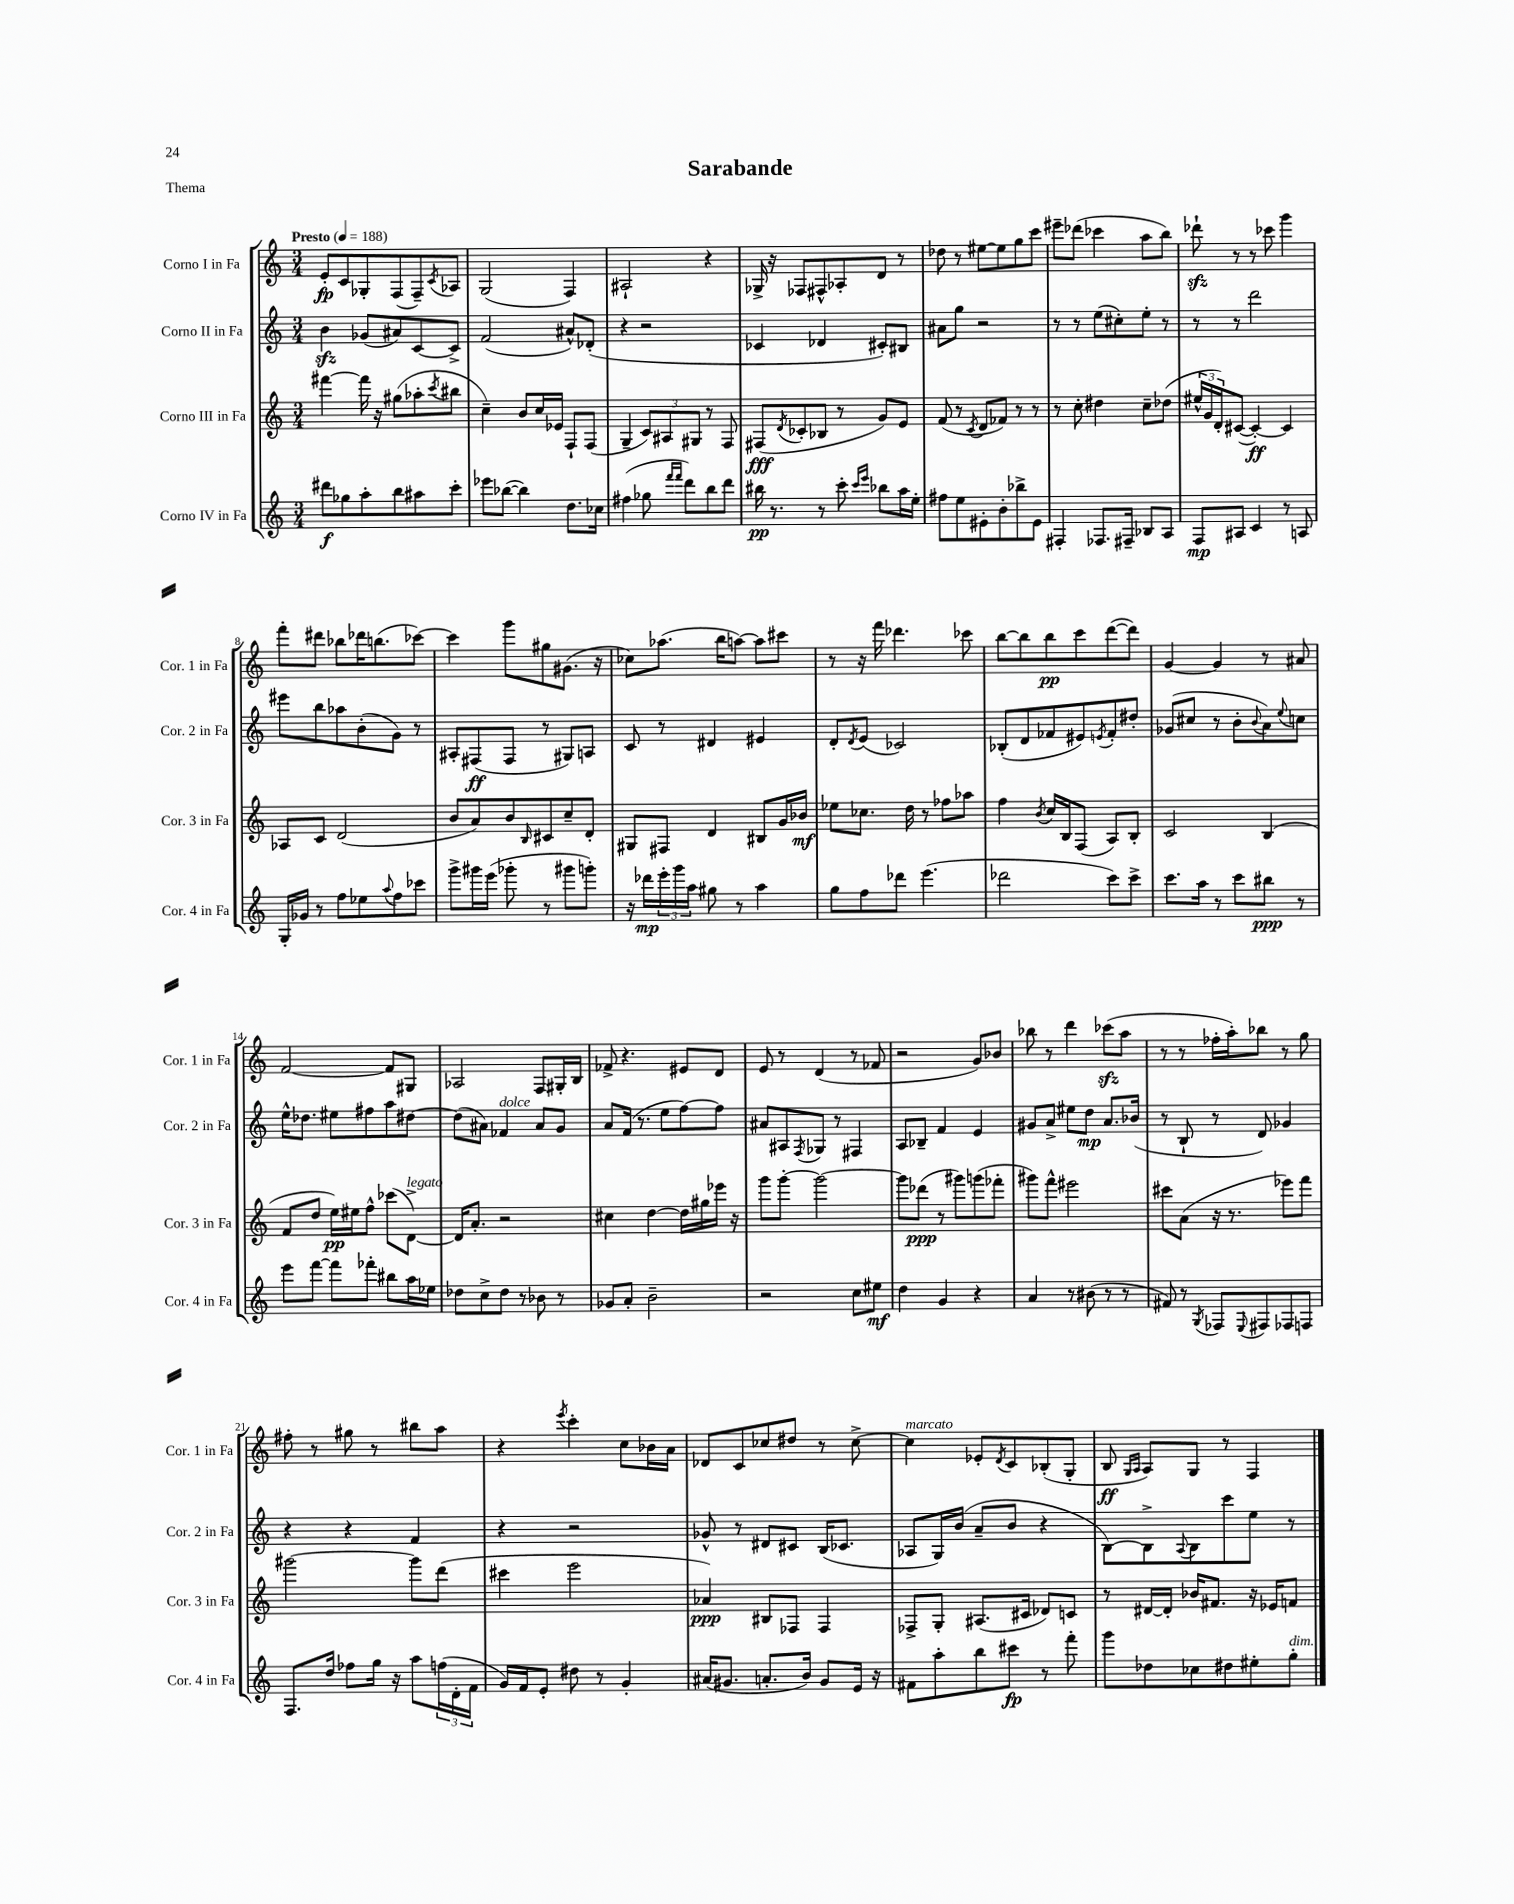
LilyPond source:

\header { title = "Sarabande" piece = "Thema" }
<<
\new StaffGroup <<
\new Staff = "s0" \with { instrumentName = "Corno I in Fa" shortInstrumentName = "Cor. 1 in Fa" } {
    \clef treble \key c \major \numericTimeSignature \time 3/4 \tempo "Presto" 4 = 188
    e'8-.\fp c'8 ges8-. f8( f8--) \acciaccatura { c'8 } aes8 |
    g2( f4) |
    ais2-! r4 |
    ges16-> r16 fes8 fis8-^ aes8-. d'8 r8 |
    des''8 r8 eis''8~ eis''8 g''8 c'''8 |
    eis'''8-- des'''8( ces'''4 a''8 b''8) |
    des'''8-!\sfz r8 r8 ces'''8 g'''4 |
    f'''8-. dis'''8 bes''8 des'''16 b''8.( ces'''8~) |
    ces'''4 g'''8 gis''8 gis'8.( r16 |
    ces''8) aes''8.( b''16 a''8~) a''8 cis'''8 |
    r8 r16 f'''16 des'''4. ces'''8 |
    b''8~ b''8 b''8\pp c'''8 d'''8~( d'''8) |
    g'4~ g'4 r8 ais'8 |
    f'2~ f'8 gis8 |
    aes2 f8 gis16-. b16 |
    fes'8-> r4. eis'8 d'8 |
    e'8 r8 d'4( r8 fes'8 |
    r2 g'8) bes'8 |
    bes''8 r8 d'''4 ces'''8\sfz( a''8 |
    r8 r8 fes''16-. a''16-.) bes''8 r8 g''8 |
    fis''8-. r8 gis''8 r8 bis''8 a''8 |
    r4 \acciaccatura { e'''8 } c'''4-. c''8 bes'16 a'16 |
    des'8 c'8 ces''8 dis''8 r8 ces''8~-> |
    ces''4^\markup { \italic "marcato" } ees'8-. \acciaccatura { d'8 } c'8 bes8-.( g8-. |
    b8\ff \grace { g16 a16 } a8) g8 r8 f4 \bar "|." |
}
\new Staff = "s1" \with { instrumentName = "Corno II in Fa" shortInstrumentName = "Cor. 2 in Fa" } {
    \clef treble \key c \major \numericTimeSignature \time 3/4
    b'4\sfz ges'8( ais'8) c'8~ c'8-> |
    f'2( ais'8-^) des'8-.( |
    r4 r2 |
    ces'4 des'4 cis'8-.) bis8 |
    ais'8 g''8 r2 |
    r8 r8 e''8( cis''8-.) e''8-. r8 |
    r8 r8 d'''2 |
    eis'''8 b''8 aes''8 b'8-.( g'8) r8 |
    ais8-. fis8\ff( fis8 r8 gis8) a8 |
    c'8 r8 dis'4 eis'4 |
    d'8-. \acciaccatura { d'8 } e'8( ces'2) |
    bes8-.( d'8 fes'8 eis'8) \acciaccatura { e'8 } fes'8-. dis''8-. |
    ges'8( cis''8 r8 b'8-. \appoggiatura { b'8 } a'8) \appoggiatura { e''8 } c''8 |
    e''16-^ des''8. eis''8 fis''8 a''8 dis''8~ |
    dis''8( ais'8) fes'4^\markup { \italic "dolce" } ais'8 g'8 |
    a'8 f'16( r8. e''8 f''8~) f''8 |
    ais'8 ais8 \acciaccatura { f8 } ges8 r8 fis4 |
    a8 bes8-- f'4 e'4 |
    gis'8 a'8-> eis''8 d''8\mp a'8. bes'16( |
    r8 b8-! r8 d'8) ges'4 |
    r4 r4 f'4 |
    r4 r2 |
    ges'8-^ r8 dis'8 cis'8 b16( ces'8. |
    aes8 g16) b'16( a'8-- b'8 r4 |
    b8~) b8-> \appoggiatura { a8 } b8 c'''8 e''8 r8 \bar "|." |
}
\new Staff = "s2" \with { instrumentName = "Corno III in Fa" shortInstrumentName = "Cor. 3 in Fa" } {
    \clef treble \key c \major \numericTimeSignature \time 3/4
    fis'''4~ fis'''16 r16 gis''8( aes''8-. \acciaccatura { c'''8 } bis''8 |
    c''4--) b'8 c''16 ees'16 f8-! f8( |
    g4-- \tuplet 3/2 { c'8) ais8 gis8 } r8 f8 |
    fis8\fff( \acciaccatura { d'8 } ces'8-. bes8 r8 g'8) e'8 |
    f'8( r8 \acciaccatura { c'8 } d'8 fes'8) r8 r8 |
    r8 c''8-. dis''4 c''8-- des''8( |
    \tuplet 3/2 { eis''16-^ g'16 d'16-.) } cis'8~( cis'4~-.\ff) cis'4 |
    aes8 c'8 d'2( |
    b'8 a'8) b'8 \grace { b16 } cis'8 c''8-- d'8-. |
    gis8 fis8 d'4 bis8 g'16 bes'16\mf |
    ees''8 ces''8. d''16 r8 fes''8 aes''8 |
    f''4 \acciaccatura { b'8 } c''16 b16 f8( a8) b8-. |
    c'2 b4( |
    f'8 d''8 e''16\pp) eis''16 f''8-^ ces'''8( d'8~->^\markup { \italic "legato" }) |
    d'16 a'8.-. r2 |
    cis''4 d''4~ d''16 gis''16 ees'''16 r16 |
    g'''8 g'''8~-. g'''2~ |
    g'''8 des'''8\ppp( r8 gis'''8) g'''8( fes'''8-. |
    gis'''8) f'''8-^ eis'''2 |
    cis'''8 a'8( r16 r8. ees'''8) f'''8 |
    gis'''2~ gis'''8 d'''8( |
    cis'''4 e'''2 |
    aes'4\ppp) bis8 fes8 fes4 |
    fes8-> g8-. ais8.( cis'16 des'8) c'8 |
    r8 dis'16~ dis'16-. bes'16 fis'8. r16 ees'16 f'8 \bar "|." |
}
\new Staff = "s3" \with { instrumentName = "Corno IV in Fa" shortInstrumentName = "Cor. 4 in Fa" } {
    \clef treble \key c \major \numericTimeSignature \time 3/4
    dis'''8\f ges''8 a''8-. b''8 ais''8 c'''8-. |
    ees'''8 bes''8~( bes''4) d''8. ces''16 |
    fis''4( ges''8 \grace { f'''16 f'''16 } d'''8) b''8 d'''8 |
    bis''16\pp r8. r8 c'''8-. \grace { c'''16 e'''16 } bes''8 a''16 e''16-. |
    fis''8 e''8 eis'8-. b'8-. bes''8-> eis'8 |
    fis4-. fes8. fis16-- bes8 a8 |
    f8\mp ais8 c'4 r8 a8 |
    g16-. ges'16 r8 f''8 ees''8 \appoggiatura { a''8 } f''8 ces'''8 |
    g'''8-> gis'''16 e'''16( ges'''8-. r8 gis'''8 g'''8-.) |
    r16 des'''16\mp \tuplet 3/2 { e'''16-. g'''16 a''16 } gis''8 r8 a''4 |
    g''8 f''8 des'''8 e'''4.( |
    des'''2 c'''8) c'''8-> |
    c'''8. a''16 r8 c'''8 bis''8\ppp r8 |
    e'''8 f'''8~ f'''8 fes'''8-. bis''8 a''16 ees''16 |
    des''8 c''8-> des''8 r8 bes'8 r8 |
    ges'8 a'8-. b'2-- |
    r2 c''8 eis''8\mf |
    d''4 g'4 r4 |
    a'4 r8 bis'8( r8 r8 |
    fis'8) r8 \acciaccatura { g8 } fes8 \appoggiatura { e8 } fis8 fes8 f8 |
    f8. d''16 fes''8 g''16 r16 a''8 \tuplet 3/2 { f''16( d'16-. f'16 } |
    g'16) f'16 e'8-. dis''8 r8 g'4-. |
    ais'16( gis'8. a'8.-. b'16) gis'8 e'16 r16 |
    fis'8 a''8-. b''8 cis'''8\fp r8 f'''8-. |
    g'''8 des''8 ces''8 dis''8 eis''8-. g''8-.^\markup { \italic "dim." } \bar "|." |
}
>>
>>
